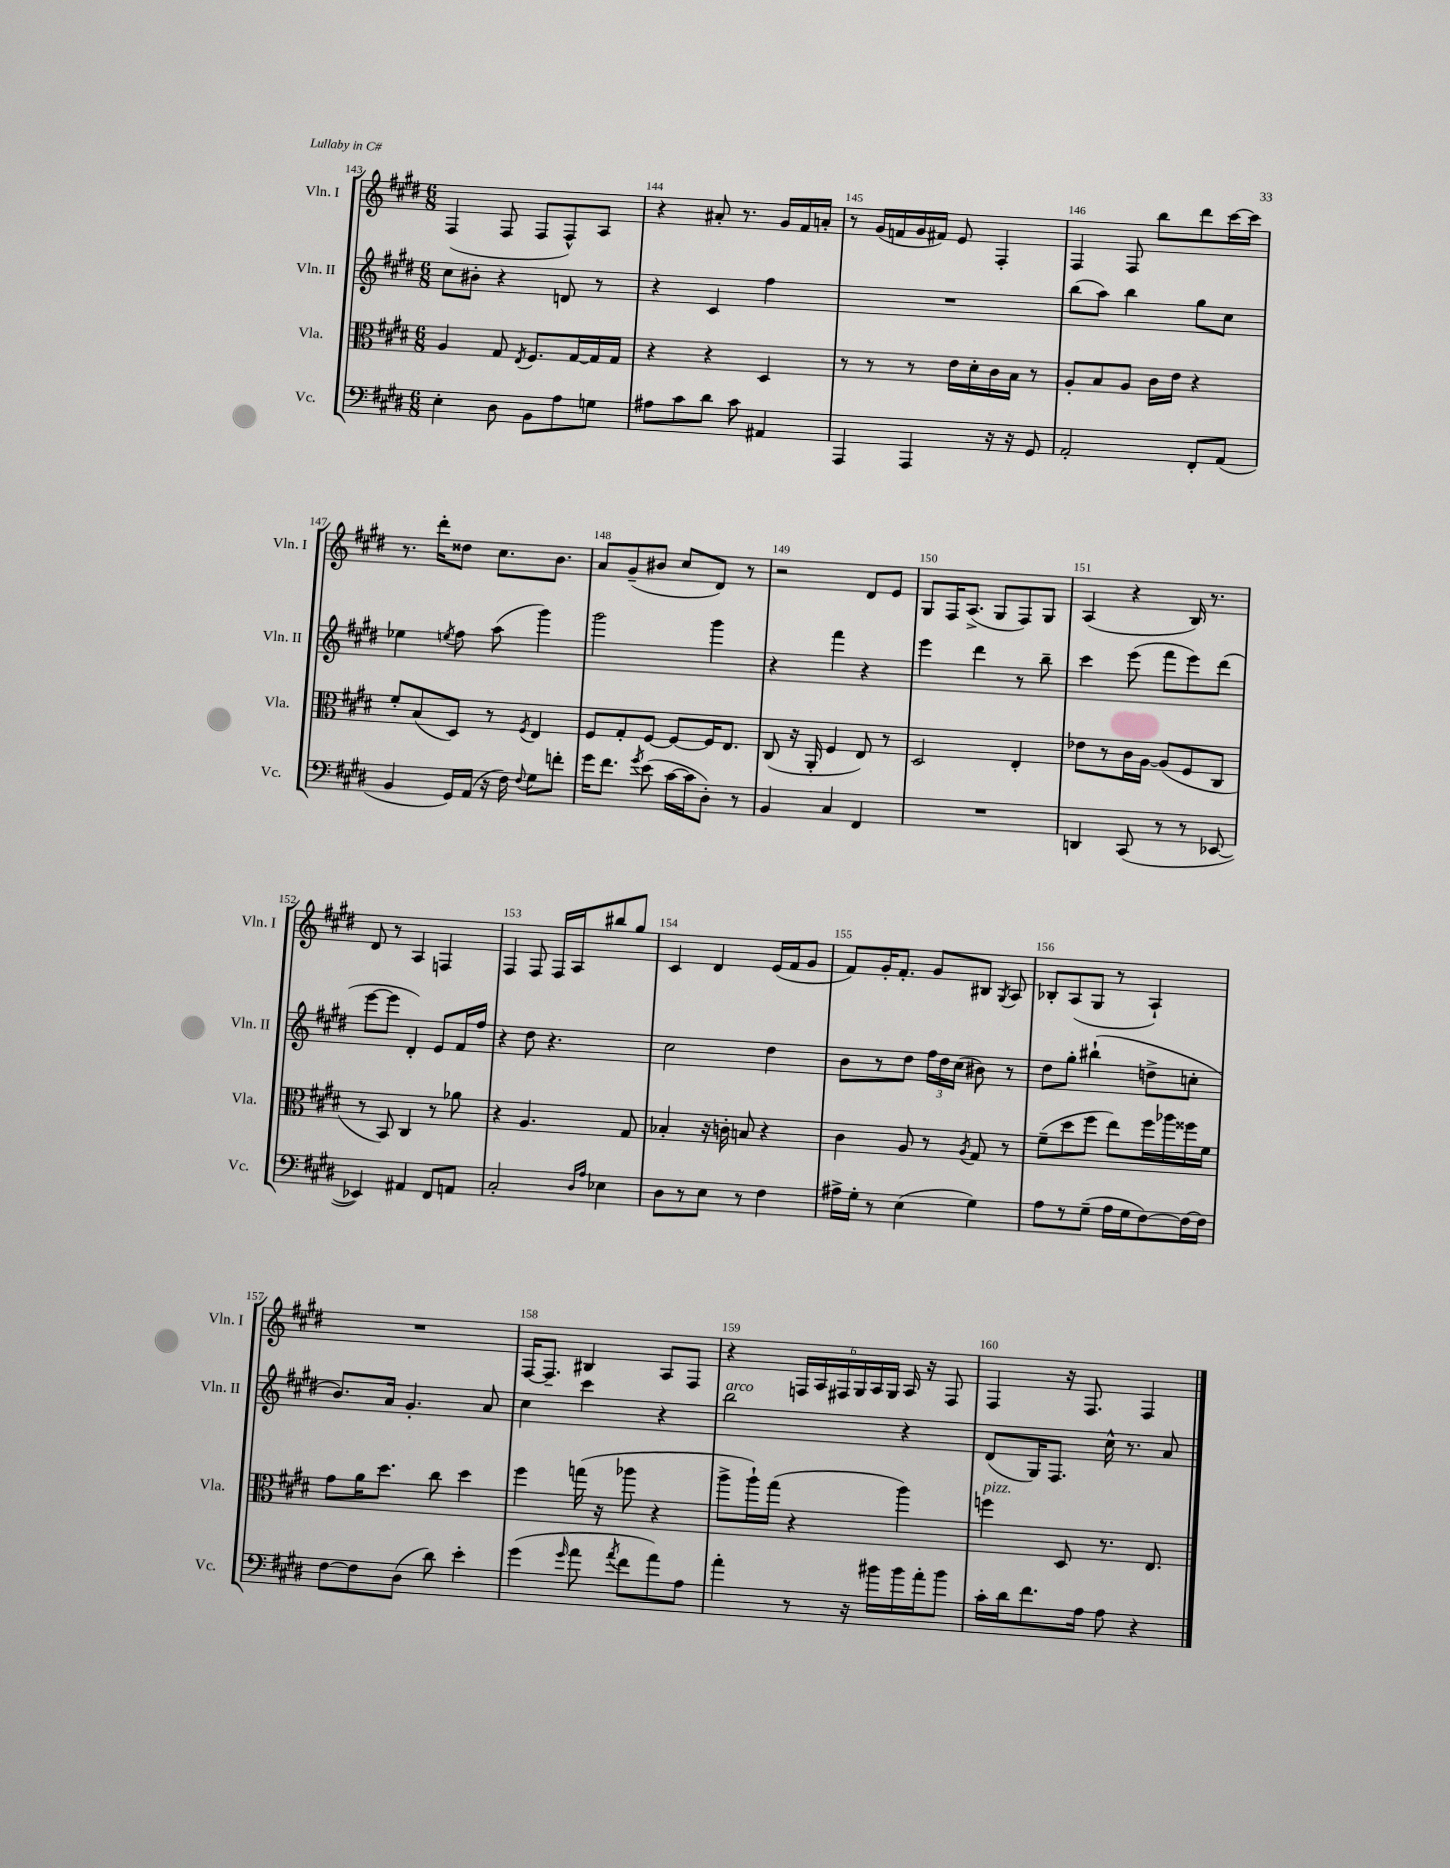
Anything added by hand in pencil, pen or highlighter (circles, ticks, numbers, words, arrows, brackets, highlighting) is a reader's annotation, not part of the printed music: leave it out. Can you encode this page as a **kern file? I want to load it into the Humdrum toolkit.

**kern	**kern	**kern	**kern
*part4	*part3	*part2	*part1
*staff4	*staff3	*staff2	*staff1
*I"Vc.	*I"Vla.	*I"Vln. II	*I"Vln. I
*I'Vc.	*I'Vla.	*I'Vln. II	*I'Vln. I
*clefF4	*clefC3	*clefG2	*clefG2
*k[f#c#g#d#]	*k[f#c#g#d#]	*k[f#c#g#d#]	*k[f#c#g#d#]
*M6/8	*M6/8	*M6/8	*M6/8
=143	=143	=143	=143
4E'\	4A/	8cc#\L	(4F#/
.	.	8b#X'\J	.
8D#\	8G#/	4r	8F#/
.	8qE/	.	.
8BB\L	8.F#/L	.	8F#/L
8A\	.	8dn/	8F#^^/)
.	[16G#/L	.	.
8Gn\J	16G#/]	8r	8A/J
.	16G#/JJ	.	.
=144	=144	=144	=144
8A#X\L	4r	4r	4r
8c#\	.	.	.
8d#\J	4r	4c#/	8a#X'/
8c#\	.	.	8.r
4AA#X/	4D#/	4ff#\	.
.	.	.	16g#/LL
.	.	.	16f#/
.	.	.	16an'/JJ
=145	=145	=145	=145
4AAA/	8r	2.r	8r
.	8r	.	(16g#/LL
.	.	.	16fn/
4AAA/	8r	.	16g#/
.	.	.	16f#X/JJ)
.	16e\LL	.	8e/
.	16d#'\	.	.
16r	16c#\	.	4F#'/
16r	16B\JJ	.	.
8GG#/	8r	.	.
=146	=146	=146	=146
2AA'/	8A'/L	(8bb\L	4F#/
.	8B/	8aa\J)	.
.	8A/J	4bb\	8F#/
.	16c#\LL	.	8bb\L
.	16e\JJ	.	.
8FF#'/L	4r	8gg#\L	8ddd#\
(8AA/J	.	8cc#\J	[16ccc#\L
.	.	.	16ccc#\JJ]
!!LO:LB:g=z
=147	=147	=147	=147
4BB/	8f#'/L	4ee-X\	8.r
.	(8B/	.	.
.	.	.	16ddd#'\KL
.	.	8qeen/	.
16GG#/LL)	8D#/J)	8ff#\	8dd##X\J
(16AA/JJ	.	.	.
16r	8r	(8aa\	8.cc#\L
16F#\)	.	.	.
8qqF#/	8qF#/	.	.
8G#\L	4E/	4ggg#\)	.
.	.	.	8.b\J
8fn'\J	.	.	.
=148	=148	=148	=148
16g#\KL	8F#/L	2ggg#\	8a/L
8.f#\J	.	.	.
.	8G#'/	.	(8g#~/
8qg#/	.	.	.
(8e\	[8F#/J	.	8b#X/J
[16c#\LL	8F#/L_	.	8cc#/L
16c#\J]	.	.	.
8D#'\J)	16F#/K]	4ggg#\	8d#/J)
.	8.E/J	.	.
8r	.	.	8r
=149	=149	=149	=149
4BB/	(8C#/	4r	2r
.	16r	.	.
.	16AA'/	.	.
4C#/	4F#/	4fff#\	.
4FF#/	8E/)	4r	8d#/L
.	8r	.	8e/J
=150	=150	=150	=150
2.r	2D#/	4eee\	8G#/L
.	.	.	16F#/K
.	.	.	(8.A^/J
.	.	4ddd#\	.
.	.	.	8G#/L
.	4E'/	8r	8F#/)
.	.	8bb~\	8G#/J
=151	=151	=151	=151
4DDn/	8e-X\L	4ccc#\	(4A/
.	8r	.	.
(8CC#/	16c#\L	(8eee\	4r
.	[16A\JJ	.	.
8r	(8A/L]	8fff#\L	.
8r	8F#/	8eee\)	16B/)
.	.	.	8.r
[8EE-X/	8C#/J	(8ddd#\J	.
!!LO:LB:g=z
=152	=152	=152	=152
4EE-X/])	8r	[8eee\L	8d#/
.	8BB/)	8eee\J]	8r
4AA#X/	4C#/	4d#'/)	4A/
8FF#/L	8r	8e/L	4Fn/
8AAn/J	8a-X\	16f#/L	.
.	.	16ff#/JJ	.
=153	=153	=153	=153
2C#'/	4r	4r	4F#/
.	4.A/	8dd#\	8F#/
.	.	4.r	16F#/LL
.	.	.	16A/J
16qqD#/LL	.	.	.
16qqA/JJ	.	.	.
4E-X\	.	.	8bb#X/
.	8G#/	.	8gg#/J
=154	=154	=154	=154
8D#\L	4B-X'/	2cc#\	4c#/
8r	.	.	.
8E\J	16r	.	4d#/
.	16cn'\	.	.
8r	8Bn/	.	.
4F#\	4r	4dd#\	(16e/LL
.	.	.	16f#/J
.	.	.	8g#/J
=155	=155	=155	=155
16A#X^\LL	4c#\	8b\L	8f#/L)
16G#'\JJ	.	.	.
8r	.	8r	16g#'/K
.	.	.	8.f#'/J
(4E\	8A/	8dd#\J	.
.	8r	24ff#\LL	8g#/L
.	.	24dd#\	.
.	.	(24cc#\JJ	.
.	8qA/	.	.
4G#\)	8G#/	8b#X\)	8B#X/J
.	.	.	8qG#/
.	8r	8r	8A/
=156	=156	=156	=156
8A\L	(8f#~\L	8dd#\L	8B-X'/L
8r	8dd#\	8gg#'\J	(8A/
(8G#~\J	8ff#\J	(4bb#X`\	8G#/J
16A\LL	8ee\L)	.	8r
16G#\J	.	.	.
[8F#\)	16ff#\L	8ddn^\L	4A`/)
.	16aa-X\	.	.
16F#\L_	16ff##X\	8ccn'\J	.
16F#\JJ]	16f#\JJ	.	.
!!LO:LB:g=z
=157	=157	=157	=157
[8F#\L	8g#\L	8.b/L)	2.r
8F#\]	16a\K	.	.
.	8.dd#\J	16a/Jk	.
(8D#\J	.	4.g#'/	.
8d#\)	8cc#\	.	.
4e'\	4dd#\	.	.
.	.	8a/	.
=158	=158	=158	=158
(4g#\	4ff#\	4cc#\	[16F#/KL
.	.	.	8.F#~/J]
16qqg#/	.	.	.
8a\	(16ggn\	4ccc#\	4B#X/
.	16r	.	.
8qa/	.	.	.
8f#\L	8aa-X\	.	.
8a\)	4r	4r	8A/L
8A\J	.	.	8F#/J
=159	=159	=159	=159
!	!	!LO:TX:a:i:t=arco	!
4a'\	8aa^\L	2bb\	4r
.	16aa`\L)	.	.
.	(16gg#\JJ	.	.
8r	4r	.	24Fn/LL
.	.	.	24A/
.	.	.	24F#X/
16r	.	.	24G#/
.	.	.	24A/
16b#X\LL	.	.	.
.	.	.	24G#/JJ
16b#\	4aa\)	4r	16A/
16a'\J	.	.	16r
8b#\J	.	.	8F#/
=160	=160	=160	=160
!	!LO:TX:a:i:t=pizz.	!	!
16c#'\LL	4ffn\	(8d#/L	4F#/
16d#\J	.	.	.
8.f#\	.	16G#/K)	.
.	.	8.F#/J	.
.	8D#/	.	16r
16A\Jk	.	.	8.F#/
8A\	8.r	16cc#^^\	.
.	.	8.r	.
4r	.	.	4F#/
.	8.E/	.	.
.	.	8a/	.
==	==	==	==
*-	*-	*-	*-
